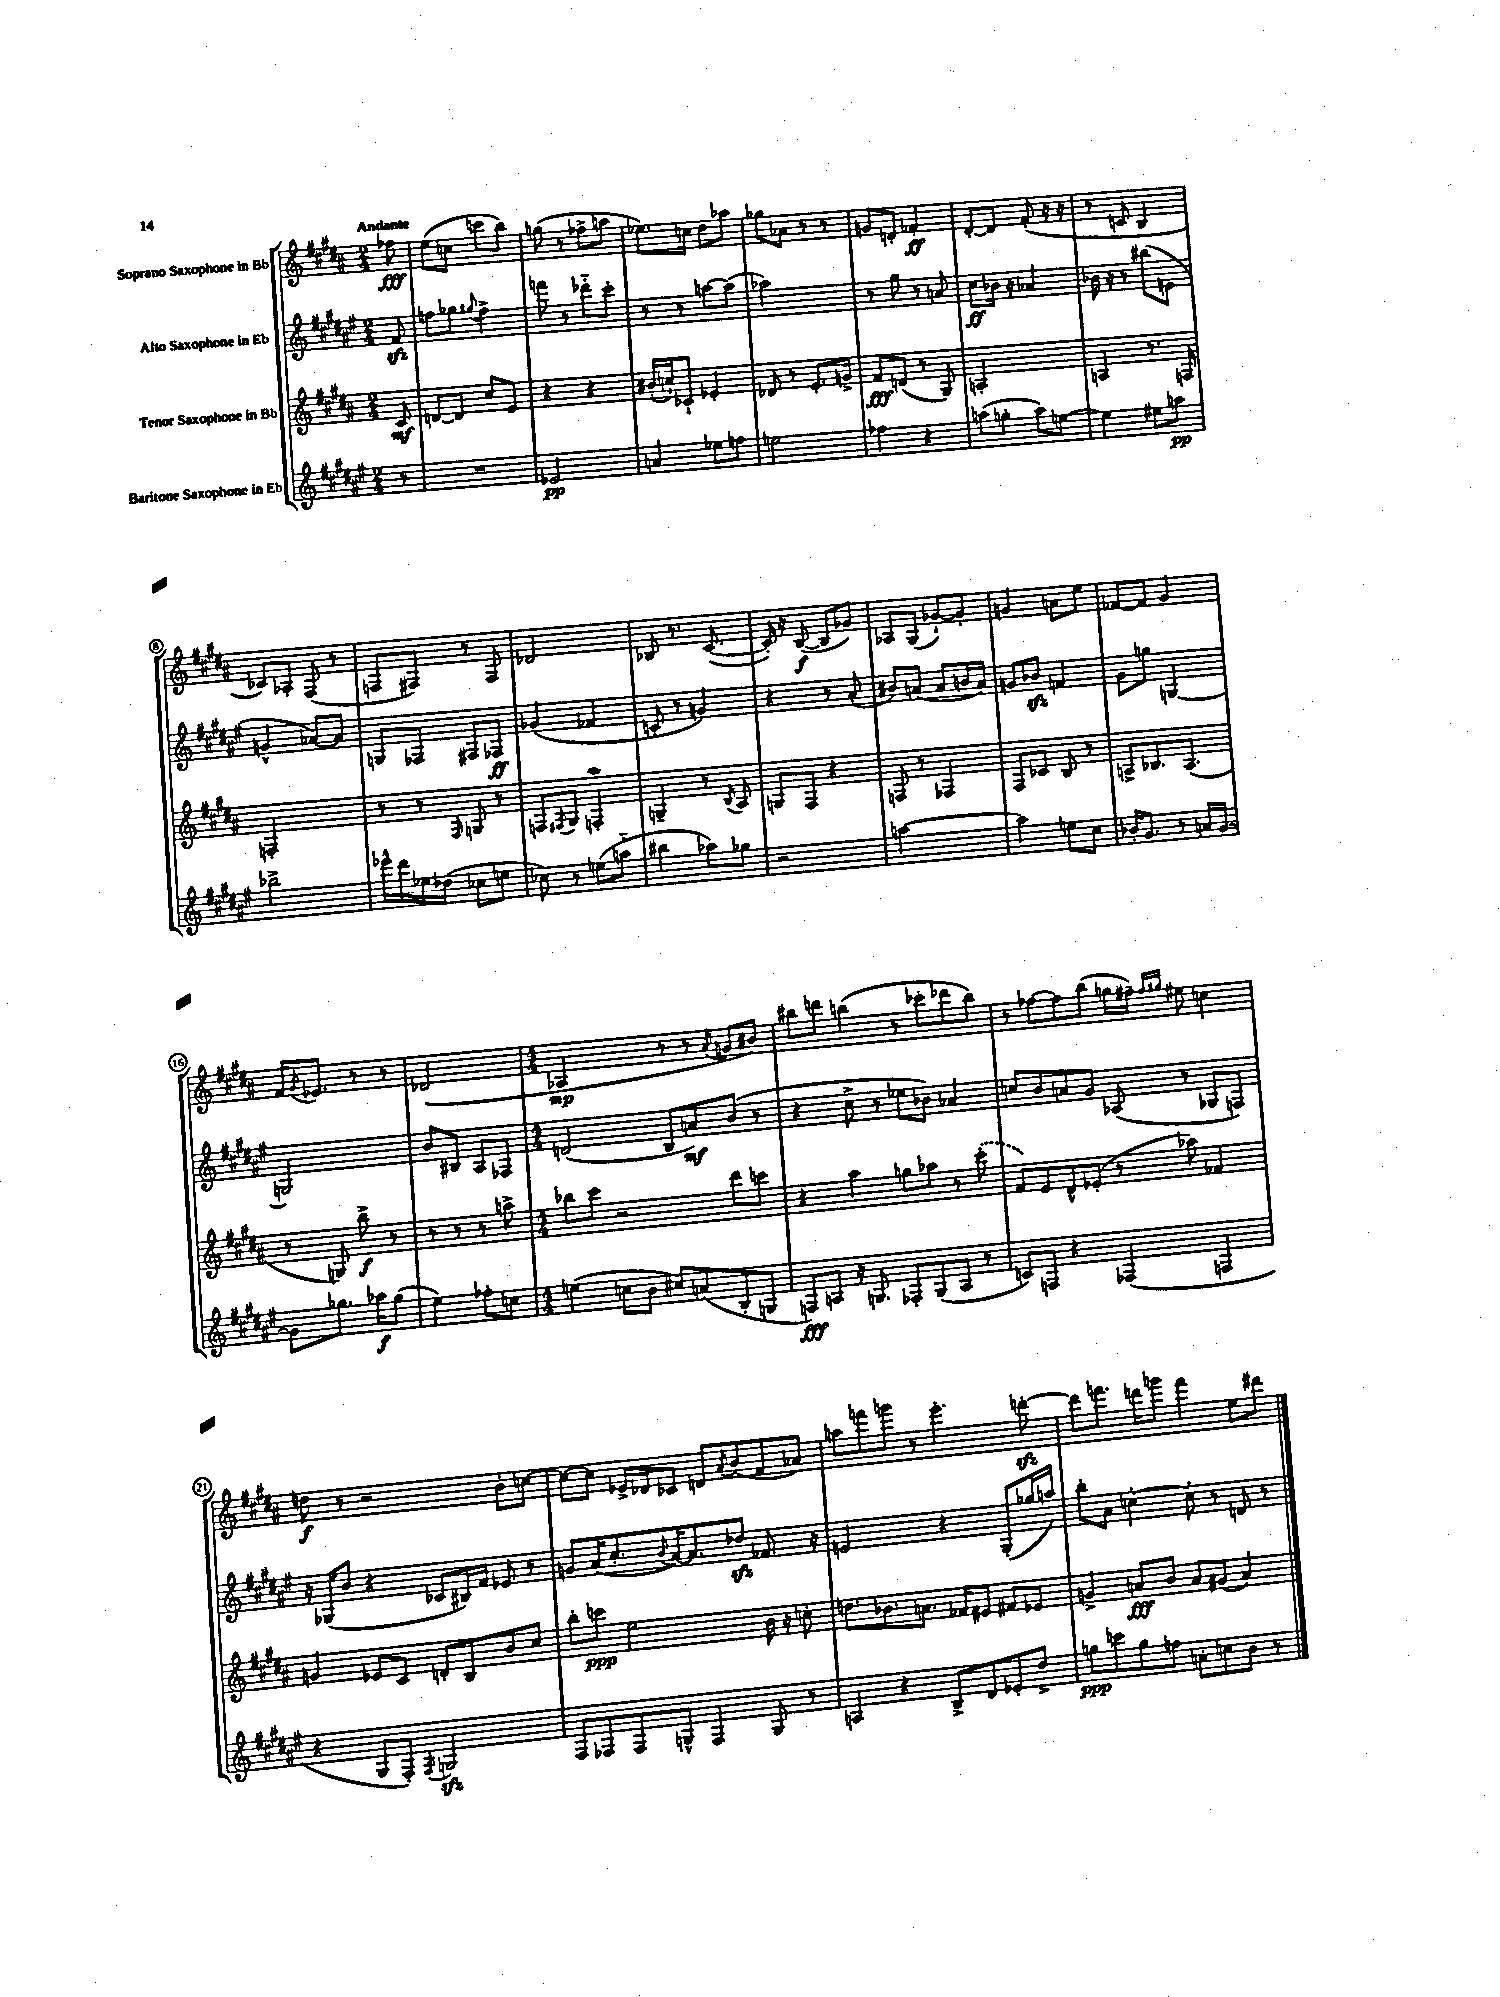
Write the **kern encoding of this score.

**kern	**kern	**kern	**kern
*staff4	*staff3	*staff2	*staff1
*clefG2	*clefG2	*clefG2	*clefG2
*k[f#c#g#d#a#e#]	*k[f#c#g#d#a#]	*k[f#c#g#d#a#e#]	*k[f#c#g#d#a#]
*M2/4	*M2/4	*M2/4	*M2/4
8r	8c#	8f#	8ff-
=	=	=	=
2r	[8d	8ff	(8ee
.	8d]	8gg-	8cc
.	.	8qqgg#	.
.	8cc#	4ff^	8ccc
.	8e	.	8bb)
=	=	=	=
2e-	4r	8fff	(8gg
.	.	8r	8r
.	4r	8ddd-'~	8ff-^
.	.	8ccc#'	8aa
=	=	=	=
4a	(16b#'	8r	8.ee-)
.	16cc`)	.	.
.	8c-`	8r	.
.	.	.	16cc
8ee-	4e-'	[8aa	8dd#
8ff	.	(8aa]	8aa-
=	=	=	=
2ee	8d-	2aa-)	8gg-
.	8r	.	8a-
.	8.e'	.	8r
.	.	.	8r
.	16g^	.	.
=	=	=	=
4ff-	8f#	8r	8g
.	(8d	8gg#	8d'
4r	8r	8r	4f-'
.	8G#)	8a	.
=	=	=	=
(8aa	2A'	8cc#	[8d#'
8gg'	.	16b-	8d#]
.	.	16r	.
8aa)	.	4a-	(8f#'
[8ee	.	.	16r
.	.	.	16r
=	=	=	=
4ee]	4A	16b-	8r
.	.	16r	.
.	.	8r	8c
8ee#	8.r	(8bb#	4B
8aa	.	8e	.
.	16F	.	.
=	=	=	=
2bb-^	2F'	4g^^	8c-)
.	.	.	8A-'
.	.	[8a-)	(8F#
.	.	8a-]	8r
=	=	=	=
16eee-^^	8r	8G	8F
16ddd#	.	.	.
16ee-	8r	8F-	8F#)
(16dd-	.	.	.
.	16qqF#	.	.
8cc-	8G	8F#	8r
8ee	8r	8F-	8F#
=	=	=	=
8cc-)	8F	(4g-	2d-
.	8qF#	.	.
8r	8G#	.	.
(8ee	4F'	4f-	.
8aa'~	.	.	.
=	=	=	=
4bb#	4G~	8c'	8B-
.	.	8r	8.r
8aa-)	8r	4g)	.
.	.	.	([8.c#
.	8qB	.	.
8gg-	8A#	.	.
=	=	=	=
2r	8G	4r	16c#'])
.	.	.	16r
.	8F#	.	([8B
.	4r	8r	8B]
.	.	(8a#'	8g-)
=	=	=	=
[2aa	8F	8b#)	8A-
.	8r	(8a	(8G#
.	4F-	8a	[8g-`)
.	.	16b	8g-']
.	.	16a)	.
=	=	=	=
4aa]	8F#	8g	4g
.	8c-	8b-	.
8ee	8B	4f	8a
8cc#	8r	.	8ee
=	=	=	=
16b-'	8A^	8g#	[8f-
8.g#	.	.	.
.	8.B-	8gg	8f-]
8r	.	[4G	4g#
.	(8.A	.	.
16a	.	.	.
[16g#	.	.	.
=	=	=	=
8g#]	8r	2G]	16f#
.	.	.	8qg#
.	.	.	8.e-
8.gg-	8G)	.	.
.	8bb^	.	8r
16aa-	.	.	.
(8gg-	8r	.	8r
=	=	=	=
4ee#)	8r	8b	(2d-
.	8r	8B#	.
8ff-'	8r	8A#	.
8cc	8aa^	8F-	.
=	=	=	=
*M4/4	*M4/4	*M4/4	*M4/4
(4ee	8bb-	(2d	2A-
.	8ccc#	.	.
8cc	2r	.	.
8b	.	.	.
8cc#)	.	8B	8r
(8a	.	8a)	8r
.	.	.	8qa#
8B'	8ddd#	(8b	8g
8G	8ccc	8r	8b#)
=	=	=	=
8F)	4r	4r	8bb#
8A	.	.	8ddd
16r	4aa#	8cc#^	(4bb
8.G	.	.	.
.	.	8r	.
8F-'	8gg	8ee-	8r
(8G	8aa-	8b-)	8ccc-'
8A	8r	4a-	8ddd-
8r	(8ccc#'	.	8bb)
=	=	=	=
8c)	8f#)	8cc	8r
8F	8e	8b	[8ff-
4r	8d#^^	8a	8ff-]
.	(8e-'	8g#	(8bb
(4F-	8r	(8A-	16gg
.	.	.	16ff#~)
.	.	.	16qqff#
.	.	.	16qqgg#
.	8aa-)	8r	8ee#
4F	4f-	8G-	4cc
.	.	8F)	.
=	=	=	=
4r	4g	16r	8dd
.	.	(16G-	.
.	.	8b	8r
8G#	8e-	4r	2r
8F#')	8c#	.	.
8qF#	.	.	.
2G	8d'	8c-	.
.	8B	16B#)	.
.	.	16f#	.
.	8b	8e-	8b'
.	8cc#	8r	[8cc
=	=	=	=
8F#	8bb'	8g	8cc_
8F-	8ccc	(16a#	8cc]
.	.	8.cc#'	.
8F-	2ee	.	16e-^
.	.	.	16d-
.	.	8qqb	.
8G^^	.	[16a#)	8c-
.	.	8.a#]	.
4F-	.	.	8d
.	.	.	8qa#
.	.	8dd-	(8b
8G	16b	8.f-	8f#
.	16r	.	.
8r	8cc'	.	8a-)
.	.	16r	.
=	=	=	=
4A	8.dd	2e	8aa
.	.	.	8fff
.	8.b-	.	.
4r	.	.	8ggg
.	8.a	.	8r
8B^	.	4r	4.eee'
.	16f-	.	.
8d#	8e#	.	.
8e-'	8f#	(8G#'	.
8dd#^	8e-	16gg-	[8ddd'
.	.	16aa)	.
=	=	=	=
8gg	4g^	8bb'	8ddd]
8ccc	.	8a#	8.fff
8gg	8a	[4cc'	.
.	.	.	16ddd
8ff	8b	.	8ggg
8a'	8a	8cc']	4fff
8cc	(8g#	8r	.
8b	4a)	8d	8ee
8r	.	8r	8ddd#
==	==	==	==
*-	*-	*-	*-
